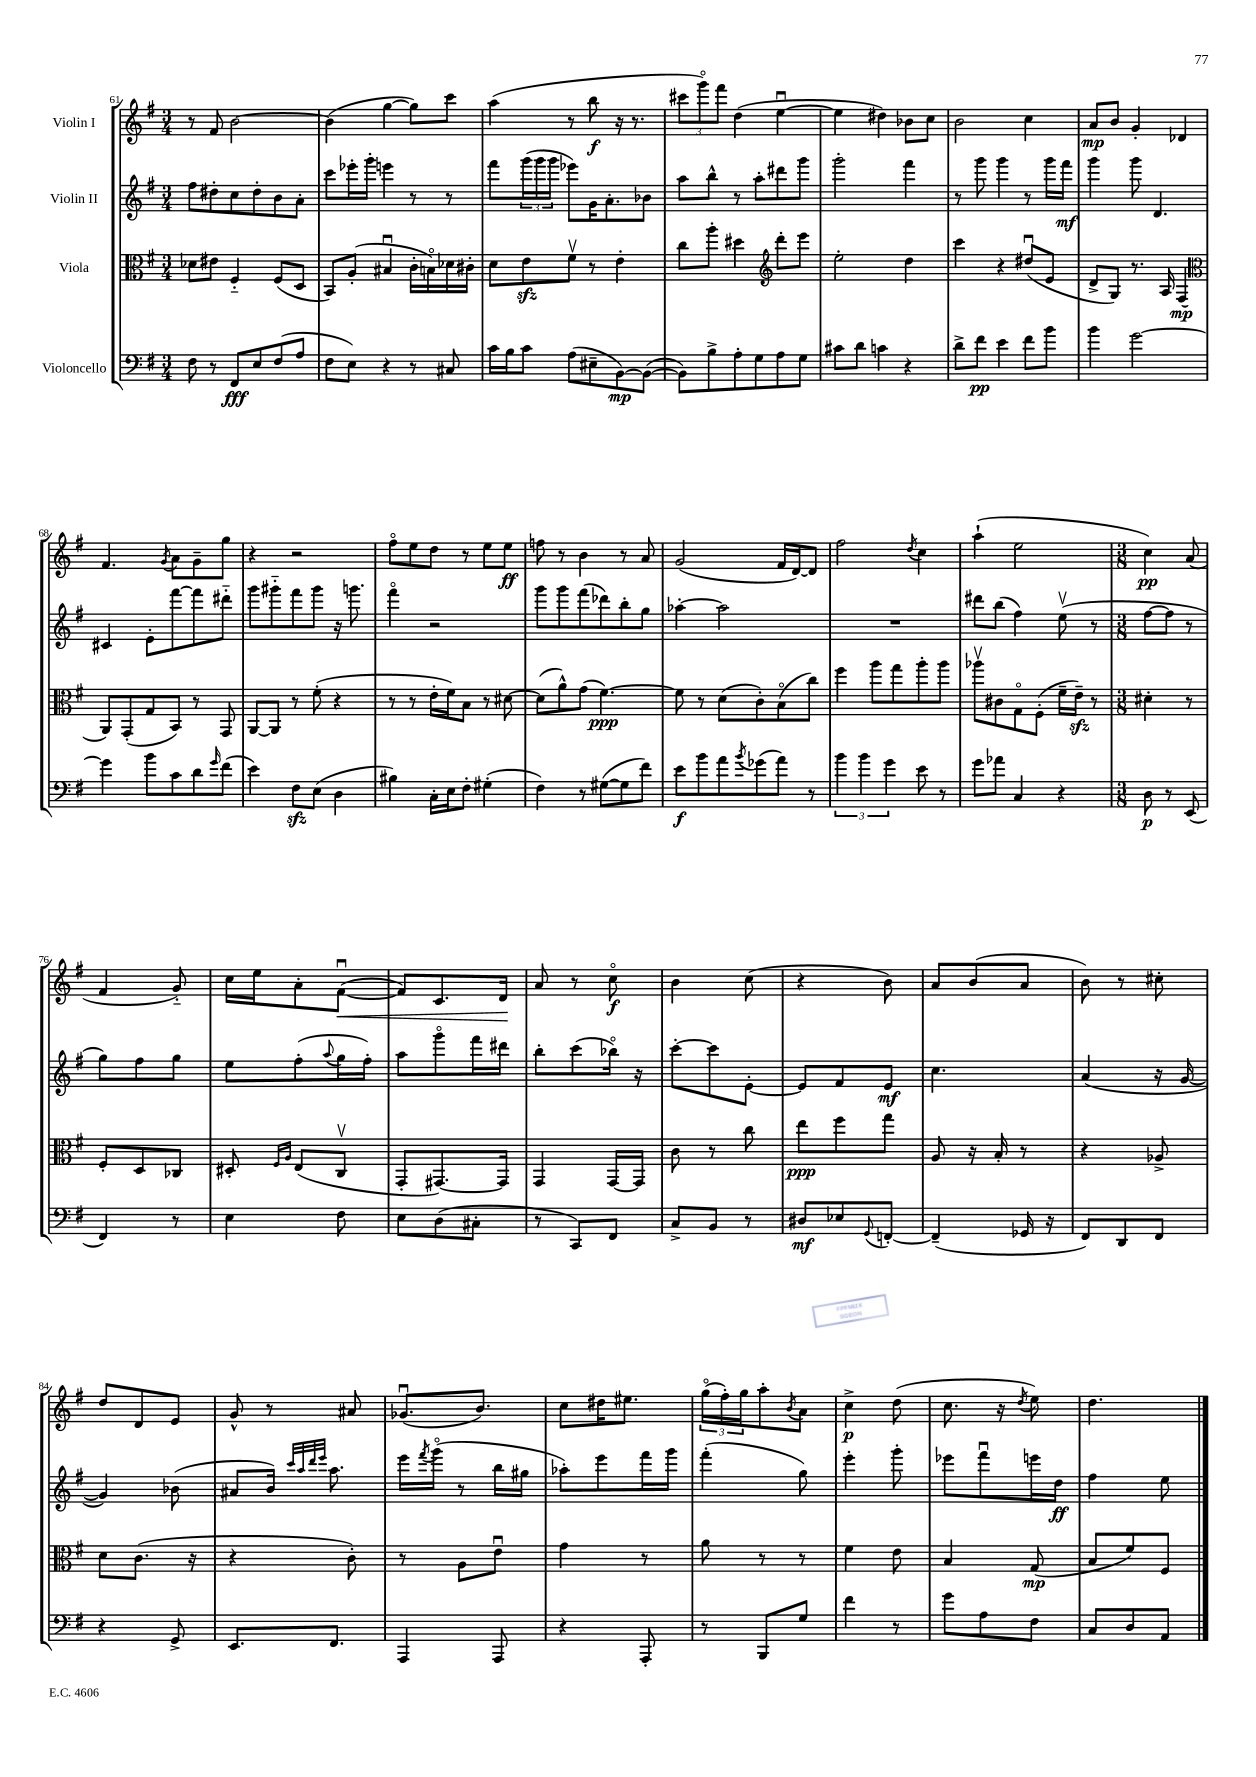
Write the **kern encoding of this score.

**kern	**dynam	**kern	**dynam	**kern	**dynam	**kern	**dynam
*part4	*part4	*part3	*part3	*part2	*part2	*part1	*part1
*staff4	*staff4	*staff3	*staff3	*staff2	*staff2	*staff1	*staff1
*I"Violoncello	*	*I"Viola	*	*I"Violin II	*	*I"Violin I	*
*clefF4	*	*clefC3	*	*clefG2	*	*clefG2	*
*k[f#]	*	*k[f#]	*	*k[f#]	*	*k[f#]	*
*M3/4	*	*M3/4	*	*M3/4	*	*M3/4	*
=61	=61	=61	=61	=61	=61	=61	=61
8F#\	.	8d-X\L	.	8ff#\L	.	8r	.
8r	.	8e#X\J	.	8dd#X'\	.	8f#/	.
8FF#/L	fff	4F#/	.	8cc\	.	[2b\	.
8E/	.	.	.	8dd#'\	.	.	.
(8F#/	.	(8F#/L	.	8b\	.	.	.
8A/J	.	8D/J	.	8a'\J	.	.	.
=62	=62	=62	=62	=62	=62	=62	=62
8F#\L	.	8BB/L)	.	8ccc\L	.	(4b\]	.
8E\J)	.	(8A'/J	.	16eee-X'\L	.	.	.
.	.	.	.	16ggg'\JJ	.	.	.
4r	.	4B#Xu/	.	4eeen\	.	[4gg\	.
8r	.	16c'\LL	.	8r	.	8gg\L])	.
.	.	16Bn\)	.	.	.	.	.
8C#X/	.	16d-X\	.	8r	.	8ccc\J	.
.	.	16c#X'\JJ	.	.	.	.	.
=63	=63	=63	=63	=63	=63	=63	=63
16c\LL	.	8d\L	.	8fff#\L	.	(4aa\	.
16B\J	.	.	.	.	.	.	.
8c\J	.	8ezz\	.	(24ggg\L	.	.	.
.	.	.	.	24ggg\	.	.	.
.	.	.	.	24ggg\JJ	.	.	.
(8A\L	.	8f#v\J	.	8eee-X\L)	.	8r	.
8E#X~\	.	8r	.	16g\K	.	8bb\	f
.	.	.	.	8.a'\	.	.	.
[8BB\)	mp	4e'\	.	.	.	16r	.
.	.	.	.	.	.	8.r	.
(8BB\J_	.	.	.	8b-X\J	.	.	.
=64	=64	=64	=64	=64	=64	=64	=64
8BB\L])	.	8cc\L	.	8aa\L	.	12ccc#X\L	.
.	.	.	.	.	.	12ggg\)	.
8B^\	.	8aa'\J	.	8bb^^\J	.	.	.
.	.	.	.	.	.	12fff#\J	.
8A'\	.	4dd#X\	.	8r	.	(4dd\	.
8G\	.	.	.	8aa'\L	.	.	.
*	*	*clefG2	*	*	*	*	*
8A\	.	8ddd'\L	.	8ddd#X\	.	[4eeu\	.
8G\J	.	8eee\J	.	8ggg\J	.	.	.
=65	=65	=65	=65	=65	=65	=65	=65
8c#X\L	.	2ee'\	.	2ggg'\	.	4ee\]	.
8d\J	.	.	.	.	.	.	.
4cn\	.	.	.	.	.	4dd#X\)	.
4r	.	4dd\	.	4fff#\	.	8b-X\L	.
.	.	.	.	.	.	8cc\J	.
=66	=66	=66	=66	=66	=66	=66	=66
8d^\L	.	4ccc\	.	8r	.	2b\	.
8f#\J	pp	.	.	8ggg\	.	.	.
4e\	.	4r	.	4ggg\	.	.	.
8f#\L	.	(8dd#Xu/L	.	8r	.	4cc\	.
8b\J	.	8e/J	.	16ggg\LL	.	.	.
.	.	.	.	16fff#\JJ	mf	.	.
=67	=67	=67	=67	=67	=67	=67	=67
4b\	.	8d^/L	.	4ggg\	.	8a/L	mp
.	.	8G/J)	.	.	.	8b/J	.
[2g\	.	8.r	.	8ggg\	.	4g'/	.
.	.	.	.	4.d/	.	.	.
.	.	16A/	.	.	.	.	.
.	.	(4F#/	mp	.	.	4d-X/	.
!!LO:LB:g=z
=68	=68	=68	=68	=68	=68	=68	=68
*	*	*clefC3	*	*	*	*	*
4g\]	.	8AA/L)	.	4c#X/	.	4.f#/	.
.	.	(8GG'/	.	.	.	.	.
8b\L	.	8G/	.	8e'\L	.	.	.
.	.	.	.	.	.	8qg/	.
8c\	.	8BB/J)	.	[8fff#\	.	8a\L	.
8d\	.	8r	.	8fff#\]	.	8g~\	.
16qqg/	.	.	.	.	.	.	.
(8f#\J	.	8GG/	.	8ddd#X\J	.	8gg\J	.
=69	=69	=69	=69	=69	=69	=69	=69
4e\)	.	[8AA/L	.	8ggg\L	.	4r	.
.	.	8AA/J]	.	8ggg#X\	.	.	.
8F#zz\L	.	8r	.	8fff#\	.	2r	.
(8E\J	.	(8f#'\	.	8ggg#\J	.	.	.
4D\	.	4r	.	16r	.	.	.
.	.	.	.	8.gggn\	.	.	.
=70	=70	=70	=70	=70	=70	=70	=70
4B#X\)	.	8r	.	4fff#\	.	8ff#\L	.
.	.	8r	.	.	.	8ee\	.
16C'\LL	.	16e'\LL	.	2r	.	8dd\J	.
16E\J	.	16f#\J)	.	.	.	.	.
8F#'\J	.	8B\J	.	.	.	8r	.
(4G#X'\	.	8r	.	.	.	8ee\L	.
.	.	[8d#X\	.	.	.	8ee\J	ff
=71	=71	=71	=71	=71	=71	=71	=71
4F#\)	.	(8d#\L]	.	8ggg\L	.	8ffn\	.
.	.	8a^^\)	.	8ggg\	.	8r	.
8r	.	(8g\J	.	(8fff#\	.	4b\	.
([8G#X\L	.	[4.f#\)	ppp	8ddd-X\)	.	.	.
8G#\]	.	.	.	8bb'\	.	8r	.
8f#\J)	.	.	.	8gg\J	.	8a/	.
=72	=72	=72	=72	=72	=72	=72	=72
8e\L	f	8f#\]	.	[4aa-X'\	.	(2g/	.
8b\	.	8r	.	.	.	.	.
8a\	.	(8d\L	.	2aa-\]	.	.	.
8qb/	.	.	.	.	.	.	.
(8g-X\	.	8c'\)	.	.	.	.	.
8a\J)	.	(8B\	.	.	.	16f#/LL	.
.	.	.	.	.	.	[16d/J)	.
8r	.	8cc\J)	.	.	.	8d/J]	.
=73	=73	=73	=73	=73	=73	=73	=73
6b\	.	4ff#\	.	2.r	.	2ff#\	.
6b\	.	.	.	.	.	.	.
.	.	8aa\L	.	.	.	.	.
6g\	.	.	.	.	.	.	.
.	.	8gg\	.	.	.	.	.
.	.	.	.	.	.	8qdd/	.
8e\	.	8aa'\	.	.	.	4cc\	.
8r	.	8aa\J	.	.	.	.	.
=74	=74	=74	=74	=74	=74	=74	=74
8g\L	.	8aa-Xv\L	.	8ddd#X\L	.	(4aa`\	.
8a-X\J	.	8c#X\	.	(8bb\J	.	.	.
4C/	.	8G\	.	4ff#\)	.	2ee\	.
.	.	(8F#'\J	.	.	.	.	.
4r	.	16f#~\LL	.	(8eev\	.	.	.
.	.	16ezz~\JJ)	.	.	.	.	.
.	.	8r	.	8r	.	.	.
=75	=75	=75	=75	=75	=75	=75	=75
*M3/8	*	*M3/8	*	*M3/8	*	*M3/8	*
8D\	p	4d#X'\	.	[8ff#\L	.	4cc\)	pp
8r	.	.	.	8ff#\J]	.	.	.
(8EE/	.	8r	.	8r	.	(8a/	.
!!LO:LB:g=z
=76	=76	=76	=76	=76	=76	=76	=76
4FF#/)	.	8F#'/L	.	8gg\L)	.	4f#/	.
.	.	8D/	.	8ff#\	.	.	.
8r	.	8C-X/J	.	8gg\J	.	8g/)	.
=77	=77	=77	=77	=77	=77	=77	=77
4E\	.	8D#X'/	.	8ee\L	.	16cc\LL	.
.	.	.	.	.	.	16ee\J	.
.	.	16qqF#/LL	.	.	.	.	.
.	.	16qqA/JJ	.	.	.	.	.
.	.	(8E/L	.	(8ff#'\	.	8a'\	.
.	.	.	.	8qqaa/	.	.	.
!	!	!	!	!	!	!	!LO:HP:b
8F#\	.	8Cv/J	.	16gg\L	.	([8f#u\J	<
.	.	.	.	16ff#'\JJ)	.	.	.
=78	=78	=78	=78	=78	=78	=78	=78
8E\L	.	8GG'/L	.	8aa\L	.	8f#/L])	.
(8D\	.	[8.GG#X/)	.	8ggg\	.	8.c/	.
8C#X'\J	.	.	.	16fff#\L	.	.	.
.	.	16GG#/Jk]	.	16ddd#X\JJ	.	16d/Jk	.
.	.	.	.	.	.	.	[
=79	=79	=79	=79	=79	=79	=79	=79
8r	.	4GG/	.	8bb'\L	.	8a/	.
8CC/L)	.	.	.	(8ccc\	.	8r	.
8FF#/J	.	[16GG/LL	.	16bb-X\Jk)	.	8cc\	f
.	.	16GG/JJ]	.	16r	.	.	.
=80	=80	=80	=80	=80	=80	=80	=80
8C^/L	.	8c\	.	[8ccc'\L	.	4b\	.
8BB/J	.	8r	.	8ccc\]	.	.	.
8r	.	8cc\	.	[8e'\J	.	(8cc\	.
=81	=81	=81	=81	=81	=81	=81	=81
8D#X/L	mf	8ee\L	ppp	8e/L]	.	4r	.
8E-X/	.	8ff#\	.	8f#/	.	.	.
8qqGG/	.	.	.	.	.	.	.
[8FFn'/J	.	8gg\J	.	8e/J	mf	8b\)	.
=82	=82	=82	=82	=82	=82	=82	=82
(4FF~/]	.	8A/	.	4.cc\	.	8a/L	.
.	.	16r	.	.	.	(8b/	.
.	.	16B'/	.	.	.	.	.
16GG-X/	.	8r	.	.	.	8a/J	.
16r	.	.	.	.	.	.	.
=83	=83	=83	=83	=83	=83	=83	=83
8FF#/L)	.	4r	.	(4a/	.	8b\)	.
8DD/	.	.	.	.	.	8r	.
8FF#/J	.	8A-X^/	.	16r	.	8cc#X'\	.
.	.	.	.	[16g/	.	.	.
!!LO:LB:g=z
=84	=84	=84	=84	=84	=84	=84	=84
4r	.	8d\L	.	4g/])	.	8dd/L	.
.	.	(8.c\J	.	.	.	8d/	.
8GG^/	.	.	.	(8b-X\	.	8e/J	.
.	.	16r	.	.	.	.	.
=85	=85	=85	=85	=85	=85	=85	=85
8.EE/L	.	4r	.	8a#X/L	.	8g^^/	.
.	.	.	.	16b/Jk)	.	8r	.
.	.	.	.	32qqccc/LLL	.	.	.
.	.	.	.	32qqaa/	.	.	.
.	.	.	.	32qqddd/	.	.	.
.	.	.	.	32qqeee/JJJ	.	.	.
8.FF#/J	.	.	.	8.aa\	.	.	.
.	.	8c'\)	.	.	.	8a#X/	.
=86	=86	=86	=86	=86	=86	=86	=86
4AAA/	.	8r	.	16eee\LL	.	(8.g-Xu/L	.
.	.	.	.	8qfff#/	.	.	.
.	.	.	.	(16ggg\JJ	.	.	.
.	.	8A\L	.	8r	.	.	.
.	.	.	.	.	.	8.b/J)	.
8AAA/	.	8eu\J	.	16bb\LL	.	.	.
.	.	.	.	16gg#X\JJ	.	.	.
=87	=87	=87	=87	=87	=87	=87	=87
4r	.	4g\	.	8aa-X'\L)	.	8cc\L	.
.	.	.	.	8eee\	.	16dd#X\K	.
.	.	.	.	.	.	8.ee#X\J	.
8AAA'/	.	8r	.	16fff#\L	.	.	.
.	.	.	.	16ggg\JJ	.	.	.
=88	=88	=88	=88	=88	=88	=88	=88
8r	.	8a\	.	(4fff#'\	.	(24gg\LL	.
.	.	.	.	.	.	24ff#'\)	.
.	.	.	.	.	.	24gg\J	.
8BBB/L	.	8r	.	.	.	8aa'\	.
.	.	.	.	.	.	8qb/	.
8G/J	.	8r	.	8gg\)	.	8a\J	.
=89	=89	=89	=89	=89	=89	=89	=89
4f#\	.	4f#\	.	4eee'\	.	4cc^\	p
8r	.	8e\	.	8ggg'\	.	(8dd\	.
=90	=90	=90	=90	=90	=90	=90	=90
8g\L	.	4B/	.	8eee-X\L	.	8.cc\	.
8A\	.	.	.	8fff#u\	.	.	.
.	.	.	.	.	.	16r	.
.	.	.	.	.	.	8qdd/	.
8F#\J	.	(8G/	mp	16eeen\L	.	8ee\)	.
.	.	.	.	16dd\JJ	ff	.	.
=91	=91	=91	=91	=91	=91	=91	=91
8C/L	.	8B/L	.	4ff#\	.	4.dd\	.
8D/	.	8f#/)	.	.	.	.	.
8AA/J	.	8F#/J	.	8ee\	.	.	.
==	==	==	==	==	==	==	==
*-	*-	*-	*-	*-	*-	*-	*-
